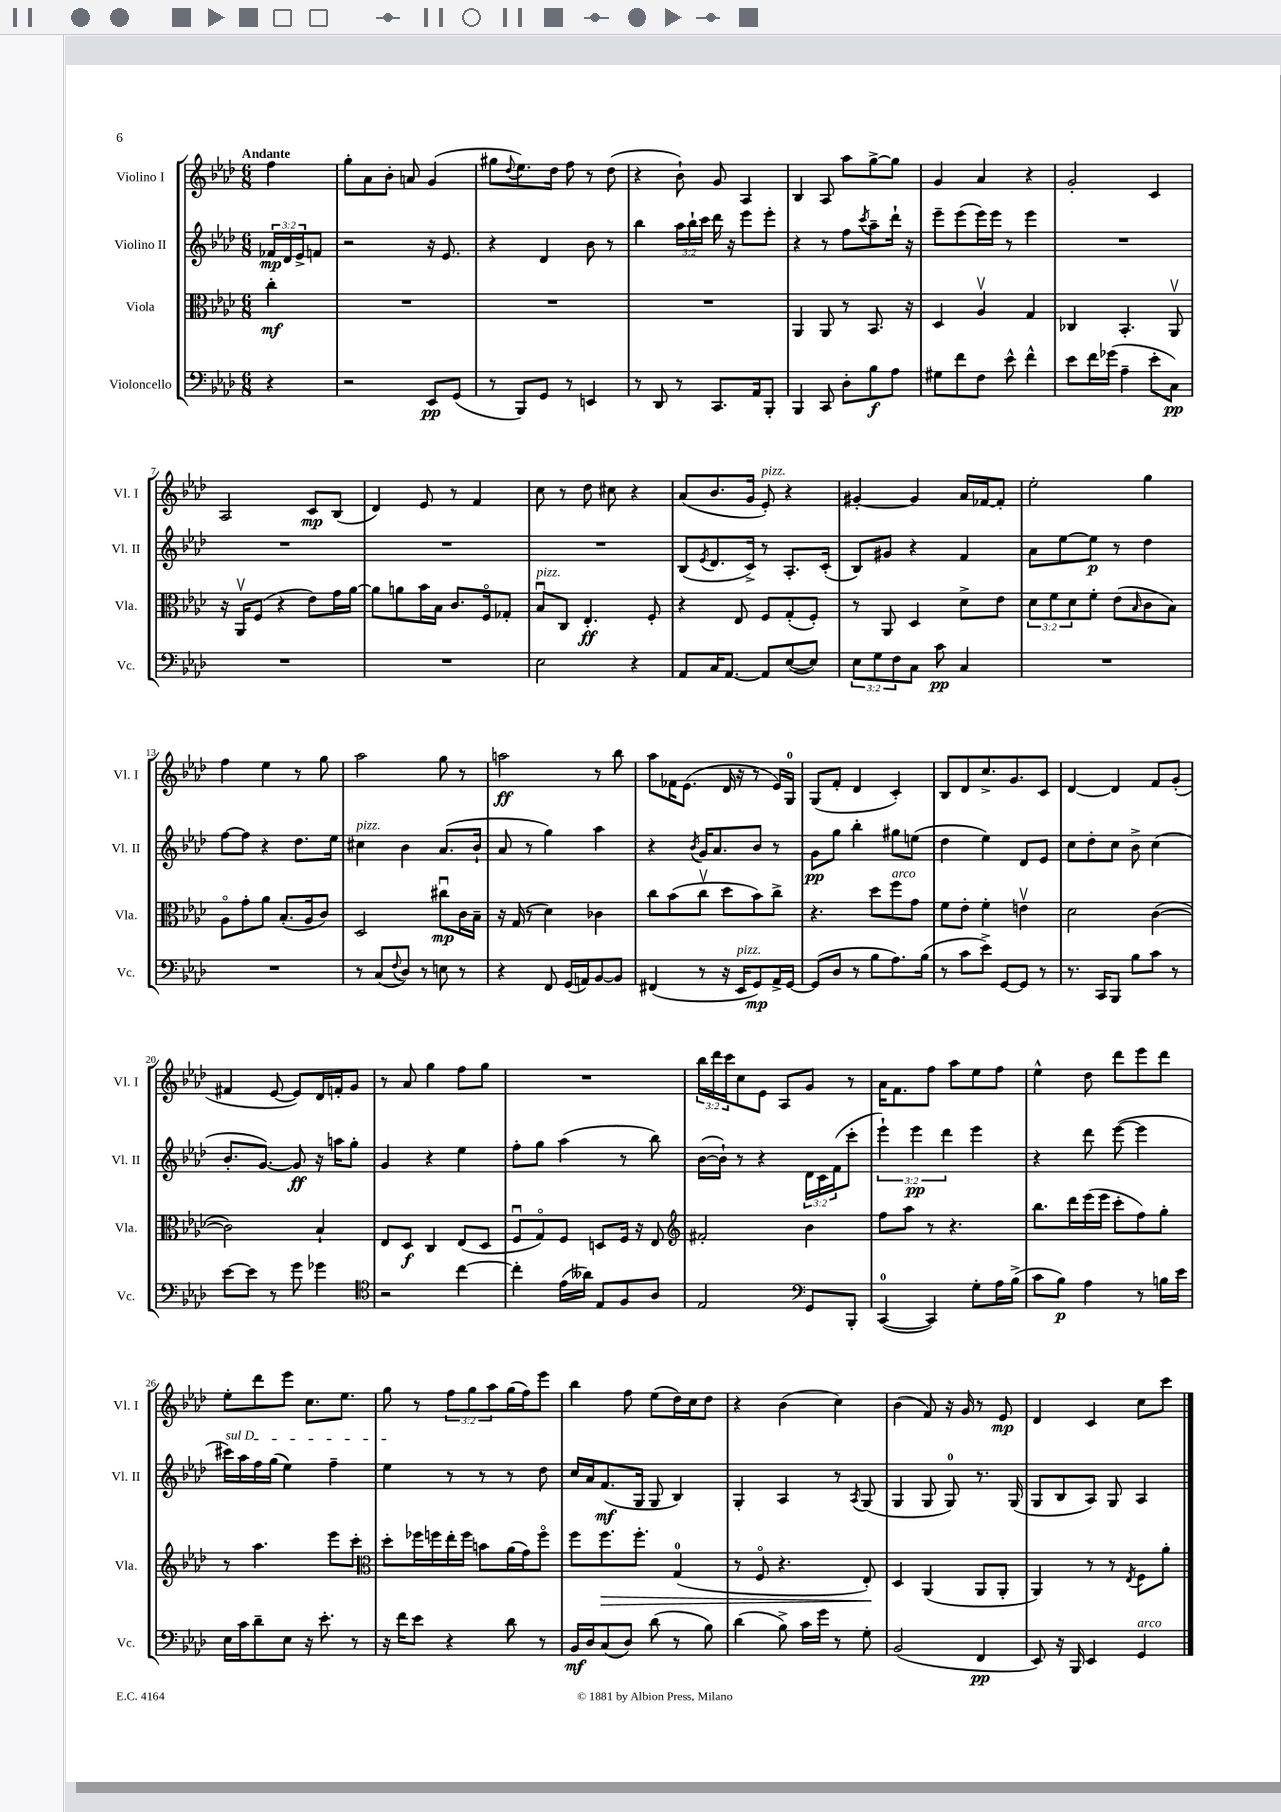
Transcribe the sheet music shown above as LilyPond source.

<<
\new StaffGroup <<
\new Staff = "s0" \with { instrumentName = "Violino I" shortInstrumentName = "Vl. I" } {
    \clef treble \key aes \major \numericTimeSignature \time 6/8 \override Staff.TupletNumber.text = #tuplet-number::calc-fraction-text \partial 4 \tempo "Andante"
    f''4 |
    g''8-. aes'8 bes'8-. a'8 g'4( |
    gis''8 \appoggiatura { des''8 } ees''8.) des''16 f''8 r8 des''8( |
    r4 bes'8-!) g'8 aes4 |
    bes4 aes8 aes''8 g''8~-> g''8 |
    g'4 aes'4 r4 |
    g'2-. c'4 |
    aes2 c'8\mp bes8( |
    des'4) ees'8 r8 f'4 |
    c''8 r8 des''8 cis''8 r4 |
    aes'8( bes'8. g'16 ees'8-.^\markup { \italic "pizz." }) r4 |
    gis'4~-. gis'4 aes'16 fes'16~ fes'8-. |
    ees''2-. g''4 |
    f''4 ees''4 r8 g''8 |
    aes''2 g''8 r8 |
    a''2\ff r8 bes''8 |
    aes''8 fes'16 ees'8.( des'16 r16 r8 ees'16) g16-0 |
    g8( f'8-. des'4 c'4-.) |
    bes8 des'8 c''8.-> g'8. c'8 |
    des'4~ des'4 f'8 g'8-.( |
    fis'4 ees'8~ ees'8) des'16 f'16-. g'8 |
    r8 aes'8 g''4 f''8 g''8 |
    R2. |
    \tuplet 3/2 { bes''16 des'''16 c'''16 } c''8 ees'8 aes8 g'8 r8 |
    aes'16 f'8. f''8 aes''8 ees''8 f''8 |
    ees''4-^ des''8 des'''8 ees'''8 des'''8 |
    ees''8-. des'''8 ees'''8 c''8. ees''8. |
    g''8 r8 \tuplet 3/2 { f''8 g''8 aes''8 } g''16( f''16) ees'''8 |
    bes''4 f''8 ees''8( des''16) c''16 des''8 |
    r4 bes'4( c''4) |
    bes'4( f'8) r16 g'16 r8 ees'8\mp |
    des'4 c'4 c''8 c'''8 \bar "|." |
}
\new Staff = "s1" \with { instrumentName = "Violino II" shortInstrumentName = "Vl. II" } {
    \clef treble \key aes \major \numericTimeSignature \time 6/8 \override Staff.TupletNumber.text = #tuplet-number::calc-fraction-text \partial 4
    \tuplet 3/2 { fes'16\mp des'16 ees'16-> } f'8 |
    r2 r16 ees'8. |
    r4 des'4 bes'8 r8 |
    bes''4 \tuplet 3/2 { aes''16 bes''16-! c'''16 } des'''16 r16 ees'''8 ees'''8-. |
    r4 r8 f''8 \acciaccatura { c'''8 } aes''8-- des'''16-! r16 |
    ees'''8-- ees'''8( ees'''16) ees'''16 r8 ees'''4 |
    R2. |
    R2. |
    R2. |
    R2. |
    bes8( \acciaccatura { ees'8 } des'8. c'16->) r8 aes8.-. c'16-.( |
    bes8) gis'8 r4 f'4 |
    aes'8 ees''8~ ees''8\p r8 des''4 |
    f''8~ f''8 r4 des''8. ees''16 |
    cis''4^\markup { \italic "pizz." } bes'4 aes'8.( bes'16-! |
    aes'8 r8 g''4) aes''4 |
    r4 \acciaccatura { bes'8 } g'16 aes'8. bes'8 r8 |
    g'8\pp g''8 bes''4-. gis''8 e''8( |
    des''4 ees''4) des'8 ees'8 |
    c''8 des''8-. c''8 bes'8-> c''4( |
    bes'8.-. g'8.~) g'8\ff r16 a''16 g''8-. |
    g'4 r4 ees''4 |
    f''8-. g''8 aes''4( r8 bes''8) |
    bes'16~( bes'16-!) r8 r4 \tuplet 3/2 { des'16 c'16 f'16( } c'''8-. |
    \tuplet 3/2 { ees'''4-!) ees'''4\pp des'''4 } ees'''4 |
    r4 des'''8 ees'''8~( ees'''4 |
    \once \override TextSpanner.bound-details.left.text = \markup { \italic "sul D" } cis'''16\startTextSpan) aes''16 f''16 g''16( ees''4) f''4-- |
    ees''4\stopTextSpan r8 r8 r8 des''8 |
    c''16 aes'16 f'8.\mf( g16 g8 bes4) |
    g4-. aes4 r8 \acciaccatura { aes8 } g8( |
    g4 g8 g8-0) r8. g16( |
    g8 bes8 aes8) g8 aes4 \bar "|." |
}
\new Staff = "s2" \with { instrumentName = "Viola" shortInstrumentName = "Vla." } {
    \clef alto \key aes \major \numericTimeSignature \time 6/8 \override Staff.TupletNumber.text = #tuplet-number::calc-fraction-text \partial 4
    c''4-.\mf |
    R2. |
    R2. |
    R2. |
    aes,4 aes,8 r8 bes,8. r16 |
    des4 aes4\upbow g4 |
    ces4 bes,4.-. aes,8\upbow |
    r16 aes,16\upbow f8( r4 ees'8) g'16 aes'16~ |
    aes'8 a'8 bes'16 bes16 c'8. f16\flageolet ges8-. |
    bes8\downbow^\markup { \italic "pizz." } c8 ees4.-.\ff f8-. |
    r4 ees8 f8 g8-.( f8-.) |
    r8 aes,8 des4 des'8-> ees'8 |
    \tuplet 3/2 { des'8 f'8 des'8 } f'8-. ees'8( \grace { bes16 } c'8 bes8) |
    aes8\flageolet g'8-. aes'8 bes8.-.( aes16 c'8) |
    des2 cis''8\downbow\mp c'16 bes16-- |
    r16 g16( r8 des'4) ces'4 |
    c''8 bes'8( c''8\upbow des''8 bes'8) c''8-> |
    r4. des''8 f''8^\markup { \italic "arco" } g'8 |
    f'8 ees'8-. f'4-. e'4\upbow |
    des'2 c'4~( |
    c'2) bes4-! |
    ees8 des8\f c4 ees8( des8 |
    f8\downbow g8\flageolet) f8 d8 f16 r16 ees8 |
    \clef treble fis'2-. bes'4 |
    f''8 aes''8 r8 r4. |
    bes''8. des'''16 ees'''16( ees'''16 c'''8-. f''8) g''8-. |
    r8 aes''4. ees'''8 c'''8-. |
    \clef alto des''8-. fes''16 f''16 ees''16-. f''16 b'8 aes'16( g'16) f''8\flageolet |
    f''8 f''8.\> f''8.-. g4-0( |
    r8 f8\flageolet r4. ees8-.\!) |
    des4 aes,4( aes,8 aes,8-. |
    aes,4) r8 r8 \acciaccatura { ees8 } f8 aes'8-. \bar "|." |
}
\new Staff = "s3" \with { instrumentName = "Violoncello" shortInstrumentName = "Vc." } {
    \clef bass \key aes \major \numericTimeSignature \time 6/8 \override Staff.TupletNumber.text = #tuplet-number::calc-fraction-text \partial 4
    r4 |
    r2 ees,8\pp g,8( |
    r8 bes,,8) g,8 r8 e,4 |
    r8 des,8 r8 c,8. aes,16 bes,,8-. |
    bes,,4 c,8 des8-. bes8\f aes8 |
    gis8 f'8 f8 ees'8-^ f'4-^ |
    ees'8 f'16 ges'16( aes4-- ees'8-. c8\pp) |
    R2. |
    R2. |
    ees2 r4 |
    aes,8 c16 aes,8.~ aes,8 ees8~( ees8) |
    \tuplet 3/2 { ees8 g8 f8 } c8 c'8\pp c4 |
    R2. |
    R2. |
    r8 c8( \appoggiatura { f8 } des8) r8 e8 r8 |
    r4 f,8 g,16( a,16) bes,8~ bes,8 |
    fis,4( r8 r16 ees,16^\markup { \italic "pizz." } g,8\mp) aes,16-> g,16~ |
    g,8( des8 r8 bes8 aes8.) bes16( |
    r8 c'8 ees'8->) g,8~ g,8 r8 |
    r8. c,16 bes,,8 bes8 c'8 r8 |
    ees'8~ ees'8 r8 g'8 ges'4 |
    \clef tenor r2 c''4~ |
    c''4-. ees'16( aeses'16) ees8 f8 aes8 |
    ees2 \clef bass g,8 bes,,8-. |
    c,4-0~( c,4) g8-. aes16 bes16->( |
    c'8 bes8\p) aes4 r8 b16 ees'16 |
    ees16 c'16 des'8-- ees8 r16 ees'8.-. r8 |
    r16 f'16 ees'8 r4 des'8 r8 |
    bes,16\mf des16 c8( des8) des'8( r8 bes8) |
    des'4( bes8->) c'16 g'16 r8 g8-. |
    bes,2( f,4\pp |
    ees,8) r16 bes,,16 ees,4 g,4^\markup { \italic "arco" } \bar "|." |
}
>>
>>
